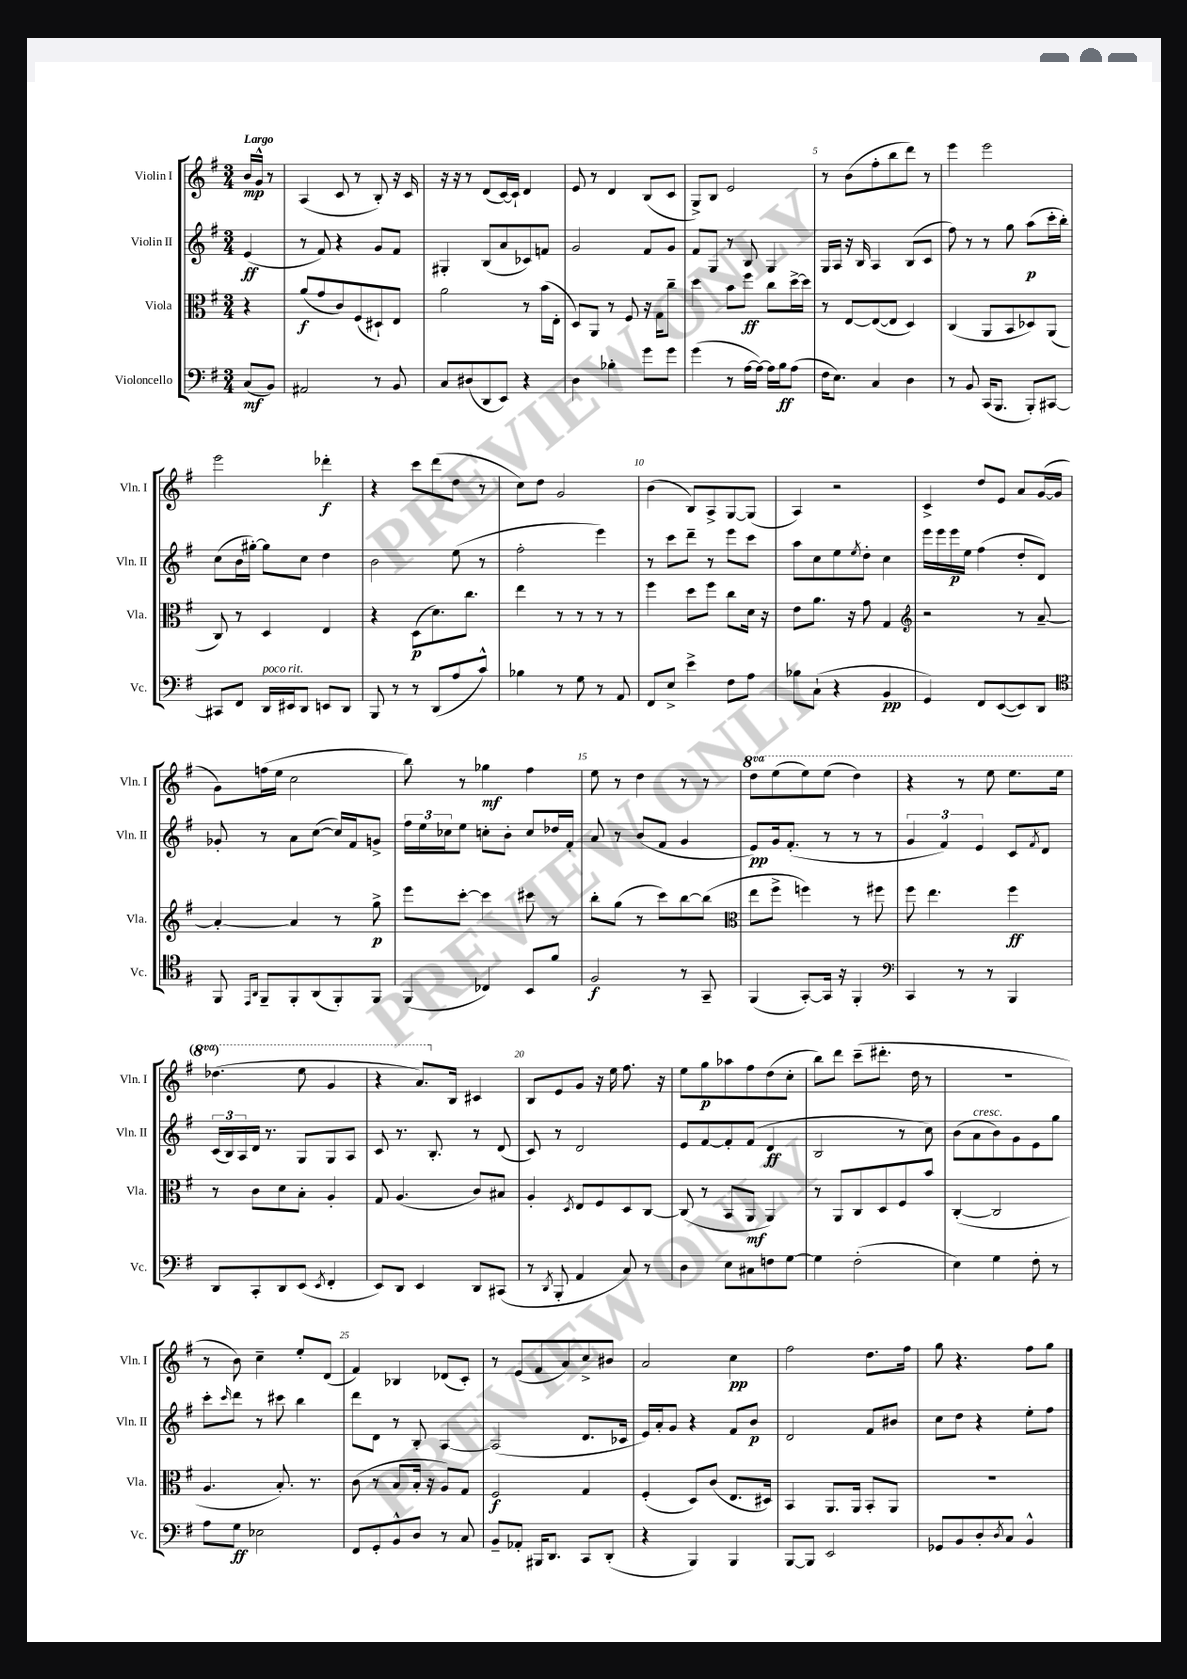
<<
\new StaffGroup <<
\new Staff = "s0" \with { instrumentName = "Violin I" shortInstrumentName = "Vln. I" } {
    \clef treble \key g \major \numericTimeSignature \time 3/4 \set Staff.ottavationMarkups = #ottavation-simple-ordinals \partial 4 \tempo "Largo"
    b'16\mp g'16-^ r8 |
    a4( c'8 r8 b8-.) r16 c'16 |
    r16 r16 r8 d'8( c'16~) c'16-! d'4 |
    e'8 r8 d'4 b8( c'8 |
    g8->) b8 e'2 |
    r8 b'8( fis''8-. b''8 d'''8) r8 |
    e'''4 e'''2 |
    e'''2 des'''4-.\f |
    r4 c'''8 d'''8( d''8 r8 |
    c''8) d''8 g'2 |
    b'4( b8) a8-> g8~ g8( |
    a4) r2 |
    c'4-> d''8 e'8 a'8 g'16~( g'16 |
    g'8) f''16( e''16 c''2 |
    b''8) r8 ges''4\mf fis''4 |
    e''8 r8 d''4 r8 r8 |
    \ottava #1 d'''8 e'''8( e'''8) e'''8( d'''4) |
    r4 r8 e'''8 e'''8. e'''16 |
    des'''4.( e'''8 g''4 |
    r4 a''8.) \ottava #0 b16 cis'4 |
    b8 e'8 g'8 r16 e''16 fis''8. r16 |
    e''8 g''8\p aes''8 fis''8 d''8( c''8-. |
    b''8) d'''8 c'''8--( dis'''8.-. d''16 r8 |
    R2. |
    r8 b'8) c''4-- e''8-. d'8( |
    fis'4) bes4 des'8( c'8-.) |
    r8 e'8( fis'8 a'8) c''8-> bis'8 |
    a'2 c''4\pp |
    fis''2 d''8. fis''16 |
    g''8 r4. fis''8 g''8 \bar "|." |
}
\new Staff = "s1" \with { instrumentName = "Violin II" shortInstrumentName = "Vln. II" } {
    \clef treble \key g \major \numericTimeSignature \time 3/4 \partial 4
    e'4\ff( |
    r8 fis'8) r4 g'8 fis'8 |
    gis4-. b8( a'8 ces'8) f'8 |
    g'2 fis'8 g'8 |
    fis'8 g8 r8 b8 g4 |
    g16 a16 r16 b16 a4 b8( c'8 |
    fis''8) r8 r8 g''8 a''8\p( c'''16-. b''16-.) |
    c''8( b'16 gis''16~-.) gis''8 c''8 d''4 |
    b'2 e''8( r8 |
    fis''2-. e'''4) |
    r8 c'''8 d'''8-- r8 e'''8 c'''8 |
    a''8 c''8 e''8 \acciaccatura { e''8 } d''8-. c''4 |
    e'''16 e'''16 e'''16\p e''16 fis''4( d''8-. d'8) |
    ges'8-. r8 a'8 c''8~( c''16) fis'16 g'8-> |
    \tuplet 3/2 { fis''16 e''16 ces''16 } e''8 c''8-. b'8-. c''8 des''16 fis'16-. |
    a'8 r8 b'8( fis'8 g'4 |
    e'8\pp) g'16 fis'8.-.( r8 r8 r8 |
    \tuplet 3/2 { g'4 fis'4) e'4 } c'8 \acciaccatura { fis'8 } d'8 |
    \tuplet 3/2 { c'16( b16) a16 } d'16 r8. g8 g8 a8 |
    c'8 r8. b8.-. r8 d'8( |
    c'8) r8 d'2 |
    e'8 fis'8~ fis'8-. fis'8( d'4\ff |
    b2 r8 c''8) |
    b'8( a'8^\markup { \italic "cresc." } b'8) g'8 e'8 g''8 |
    c'''8-. \grace { c'''16 } d'''8 r8 cis'''8 b''4 |
    d'''8 d'8 r8 b8-. a4~ |
    a2( d'8. ces'16 |
    e'16) a'16-. g'8 r4 fis'8 b'8\p |
    d'2 fis'8 bis'8 |
    c''8 d''8 r4 e''8-. fis''8 \bar "|." |
}
\new Staff = "s2" \with { instrumentName = "Viola" shortInstrumentName = "Vla." } {
    \clef alto \key g \major \numericTimeSignature \time 3/4 \partial 4
    r4 |
    a'8\f( g'8 c'8) fis8( dis8-!) e8 |
    a'2 r8 b'16( e16-. |
    d8) a,8 r8 fis8 r16 g16 c''8-- |
    d''4 b'8 fis''8\ff c''8 d''16~-> d''16 |
    r8 e8~ e8~( e8 d4) |
    c4( a,8 b,8 des8) a,8( |
    c8) r8 d4 e4 |
    r4 d8\p( d'8.) c''8. |
    e''4 r8 r8 r8 r8 |
    fis''4 d''8 fis''8 c''8 d'16 r16 |
    e'8 a'8. r16 g'8 g4 |
    \clef treble r2 r8 a'8~-- |
    a'4~-. a'4 r8 g''8->\p |
    e'''8 c'''8~-. c'''4 cis'''8 r8 |
    b''8-. g''8( r8 c'''8) b''8~ b''8( |
    \clef alto e''8 fis''8-> f''4) r8 fis''8 |
    fis''8 e''4. fis''4\ff |
    r8 c'8 d'8 b8-. a4-. |
    g8 a4.( c'8) bis8 |
    a4-. \acciaccatura { d8 } e8 fis8 d8 c8~ |
    c8( r8 b,8 a,8\mf a,4) |
    r8 a,8 c8 d8 fis8 b'8 |
    c4~-.( c2 |
    a4. b8.-.) r8. |
    c'8( r8 b8 b16-. r16 a8) g8 |
    fis2\f g4 |
    fis4-.( d8) c'8( e8. dis16) |
    b,4 a,8. a,16 b,8-. a,8 |
    R2. \bar "|." |
}
\new Staff = "s3" \with { instrumentName = "Violoncello" shortInstrumentName = "Vc." } {
    \clef bass \key g \major \numericTimeSignature \time 3/4 \partial 4
    c8\mf( b,8) |
    ais,2 r8 b,8 |
    c8 dis8( d,8 e,8) r4 |
    d4 bes4-. g'8 g'8 |
    g'4( r8 a16~ a16~) a16 b16\ff a8( |
    fis16 e8.) c4 d4 |
    r8 b,8 c,16( b,,8. b,,8-.) cis,8~ |
    cis,8 fis,8 d,16^\markup { \italic "poco rit." } eis,16 d,8 e,8 d,8 |
    b,,8 r8 r8 d,8( a8 c'8-^) |
    bes4 r8 g8 r8 a,8 |
    fis,8 e8-> e'4-> fis8 a8 |
    bes8 c8-!( r4 b,4\pp |
    g,4) fis,8 e,8~( e,8) d,8 |
    \clef tenor fis,8 \grace { e,16 a,16 } fis,8-- fis,8-. a,8( fis,8-.) fis,8 |
    fis,4( ces4) b,8 fis'8 |
    fis2\f r8 g,8-- |
    fis,4( g,8~-.) g,16 r16 fis,4-. |
    \clef bass c,4 r8 r8 b,,4 |
    d,8 c,8-. d,8 e,8( \acciaccatura { e,8 } fis,4-. |
    e,8) d,8 e,4 d,8 cis,8( |
    r8 \acciaccatura { d,8 } b,,8-. a,4 c8) r8 |
    d4 e8 cis8 f8 g8~ |
    g4 fis2-.( |
    e4) g4 fis8-. r8 |
    a8 g8\ff ees2 |
    fis,8 g,8-. b,8-^ d8 r8 c8 |
    b,8-- aes,8-. bis,,16 d,8. c,8 d,8-.( |
    r4 b,,4) b,,4 |
    b,,8~ b,,8 e,2 |
    ges,8 b,8 d8-. \acciaccatura { d8 } c8 b,4-^ \bar "|." |
}
>>
>>
\layout { \context { \Score \override BarNumber.break-visibility = ##(#f #t #t) barNumberVisibility = #(every-nth-bar-number-visible 5) } }
